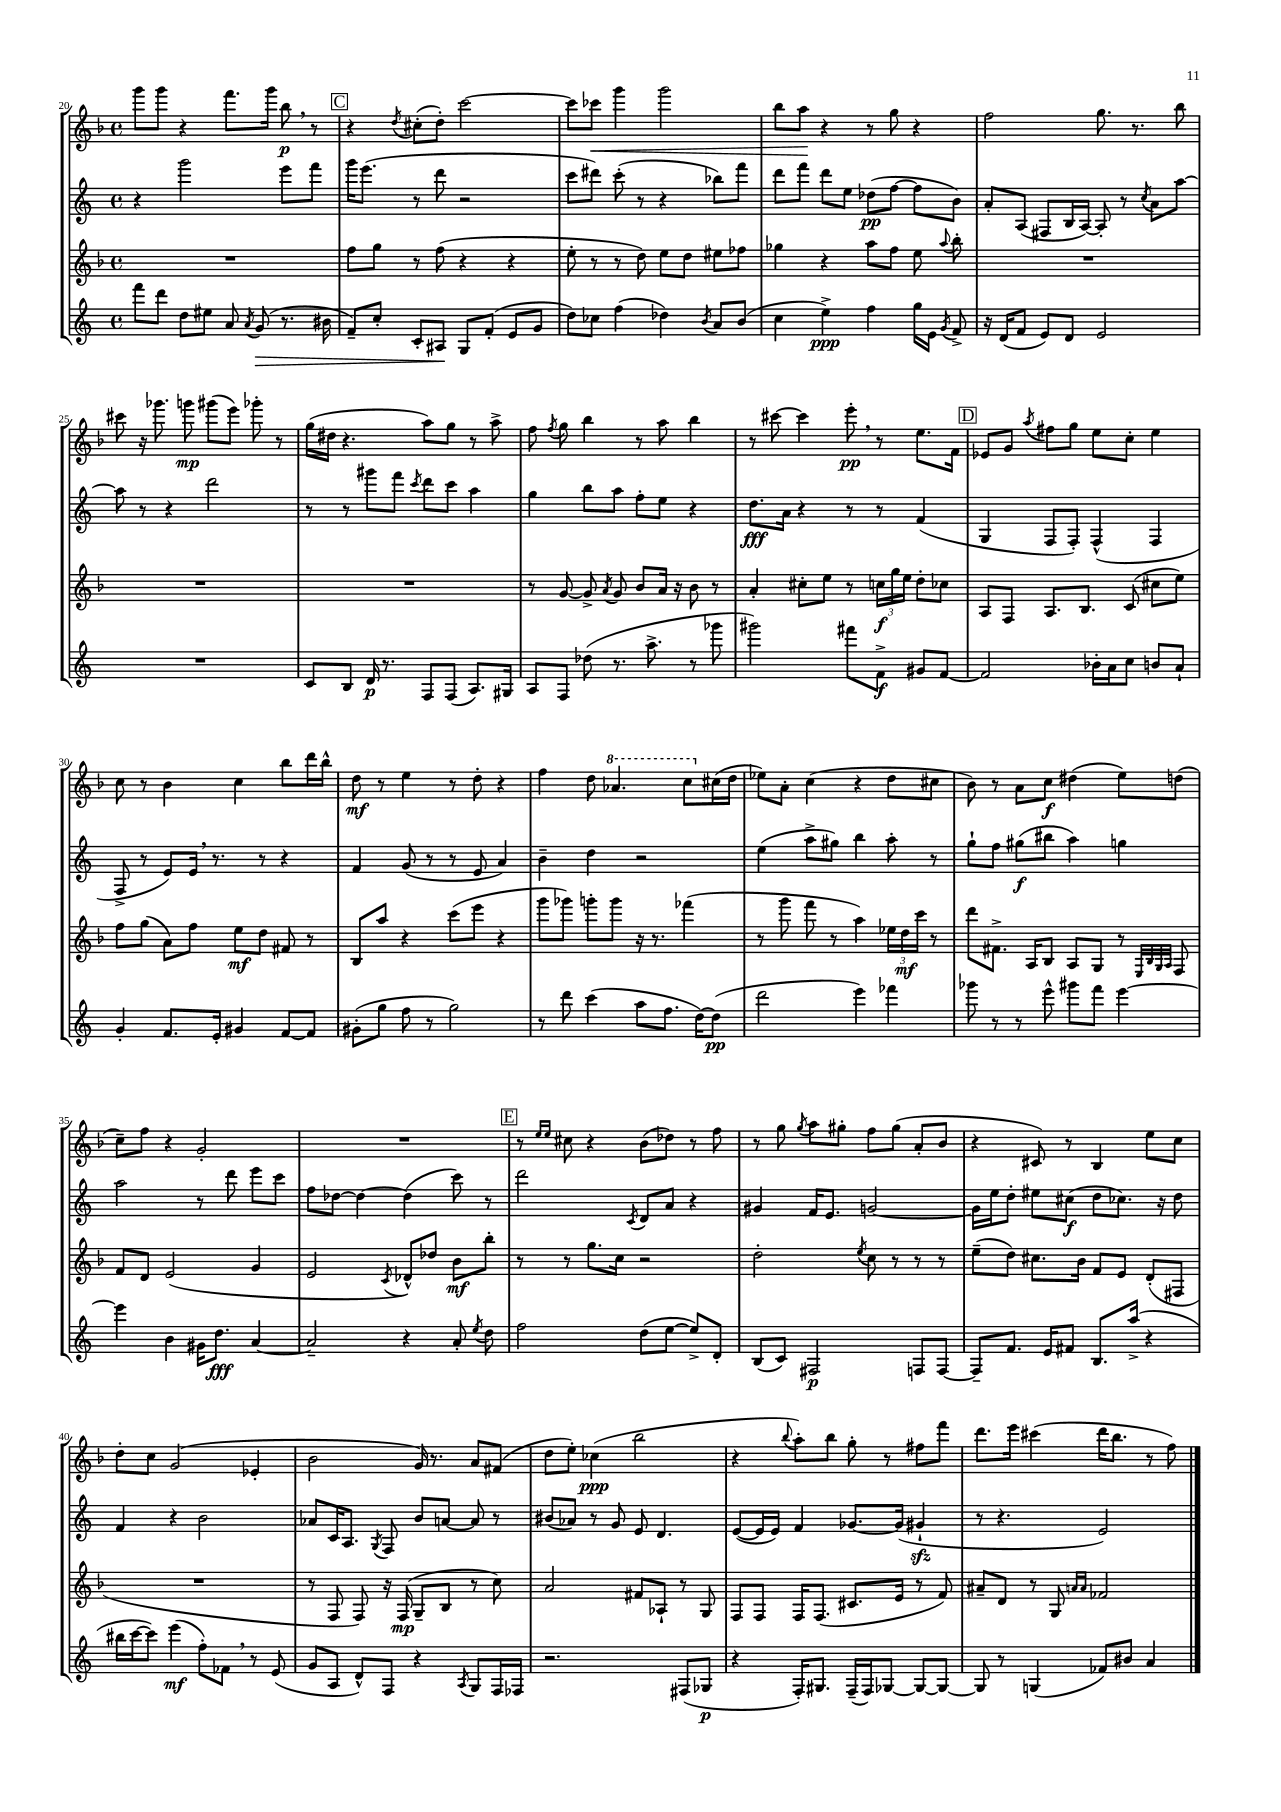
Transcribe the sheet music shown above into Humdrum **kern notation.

**kern	**kern	**kern	**kern
*staff4	*staff3	*staff2	*staff1
*clefG2	*clefG2	*clefG2	*clefG2
*k[]	*k[b-]	*k[]	*k[b-]
*M4/4	*M4/4	*M4/4	*M4/4
*met(c)	*met(c)	*met(c)	*met(c)
8fff	1r	4r	8ggg
8ddd	.	.	8ggg
8dd	.	2ggg	4r
8ee#	.	.	.
8a	.	.	8.fff
8qa	.	.	.
(8g	.	.	.
.	.	.	16ggg
8.r	.	8eee	8bb-
.	.	8fff	8r
16b#	.	.	.
=	=	=	=
8f~)	8ff	16ggg	4r
.	.	(8.eee	.
8cc'	8gg	.	.
.	.	.	8qdd
8c'	8r	8r	(8cc#'
8A#	(8ff	8ddd	8dd')
8G	4r	2r	[2ccc
(8f'	.	.	.
8e	4r	.	.
8g	.	.	.
=	=	=	=
8dd)	8ee'	8ccc	8ccc]
8cc-	8r	8ddd#)	8ccc-
(4ff	8r	(8ccc'	4ggg
.	8dd)	8r	.
4dd-)	8ee	4r	2ggg
.	8dd	.	.
8qb	.	.	.
8a	8ee#	8bb-)	.
(8b	8ff-	8fff	.
=	=	=	=
4cc	4gg-	8ddd	8bb-
.	.	8fff	8aa
4ee^)	4r	8ddd	4r
.	.	8ee	.
4ff	8aa	(8dd-	8r
.	8ff	[8ff	8gg
16gg	8ee	8ff]	4r
16e	.	.	.
8qg	8qqaa	.	.
8f^	8bb-'	8b)	.
=	=	=	=
16r	1r	8a'	2ff
(16d	.	.	.
8f	.	(8A	.
8e)	.	8F#	.
8d	.	16B	.
.	.	[16A)	.
2e	.	8A']	8.gg
.	.	8r	.
.	.	.	8.r
.	.	8qcc	.
.	.	8a	.
.	.	[8aa	8bb-
=	=	=	=
1r	1r	8aa]	8ccc#
.	.	8r	16r
.	.	.	8.ggg-
.	.	4r	.
.	.	.	8ggg
.	.	2ddd	(8ggg#
.	.	.	8eee)
.	.	.	8ggg-'
.	.	.	8r
=	=	=	=
8c	1r	8r	(16gg
.	.	.	16dd#
8B	.	8r	4.r
16d	.	8ggg#	.
8.r	.	.	.
.	.	8fff	.
.	.	8qccc	.
8F	.	8ddd	8aa)
(8F	.	8ccc	8gg
8.A)	.	4aa	8r
.	.	.	8aa^
16G#	.	.	.
=	=	=	=
8A	8r	4gg	8ff
.	.	.	8qff
8F	[8g	.	8gg
(8dd-	8g^]	8bb	4bb-
.	8qa	.	.
8.r	8g	8aa	.
.	8b-	8ff'	8r
8.aa^	.	.	.
.	16a	8ee	8aa
.	16r	.	.
8r	8b-	4r	4bb-
8ggg-	8r	.	.
=	=	=	=
2ggg#)	4a'	8.dd	8r
.	.	.	[8ccc#
.	.	16a	.
.	8cc#'	4r	4ccc#]
.	8ee	.	.
8fff#	8r	8r	8eee'
8f^	24cc	8r	8r
.	24gg	.	.
.	24ee	.	.
8g#	8dd'	(4f	8.ee
[8f	8cc-	.	.
.	.	.	16f
=	=	=	=
2f]	8A	4G	8e-
.	8F	.	8g
.	.	.	8qaa
.	8.A	8F	8ff#
.	.	8F')	8gg
.	8.B-	.	.
16b-'	.	(4F^^	8ee
16a	.	.	.
8cc	(8c	.	8cc'
8b	8cc#	4F	4ee
8a`	8ee)	.	.
=	=	=	=
4g'	8ff	8F^	8cc
.	(8gg	8r	8r
8.f	8a)	8e)	4b-
.	8ff	16e	.
16e'	.	8.r	.
4g#	8ee	.	4cc
.	8dd	8r	.
[8f	8f#	4r	8bb-
8f]	8r	.	16ddd
.	.	.	16bb-^^
=	=	=	=
(8g#'	8B-	4f	8dd
8gg	8aa	.	8r
8ff	4r	(8g	4ee
8r	.	8r	.
2gg)	(8ccc	8r	8r
.	8eee	8e	8dd'
.	4r	4a)	4r
=	=	=	=
8r	8ggg	4b~	4ff
8ddd	8ggg-)	.	.
(4ccc	8ggg'	4dd	8dd
.	8ggg	.	4.aa-
8aa	16r	2r	.
.	8.r	.	.
8.ff	.	.	.
.	(4fff-	.	8ccc
[16dd)	.	.	.
(8dd]	.	.	(16cc#
.	.	.	16dd
=	=	=	=
2ddd	8r	(4ee	8ee-)
.	8ggg	.	8a'
.	8fff	8aa^	(4cc
.	8r	8gg#)	.
4eee)	4aa)	4bb	4r
4fff-	24ee-	8aa'	8dd
.	24dd	.	.
.	24ccc	.	.
.	8r	8r	8cc#
=	=	=	=
8ggg-	8ddd	8gg`	8b-)
8r	8.f#^	8ff	8r
8r	.	(8gg#	8a
.	16A	.	.
8eee^^	8B-	8bb#	8cc
8ggg#	8A	4aa)	(4dd#
8fff	8G	.	.
[4eee	8r	4gg	8ee)
.	32qqE	.	.
.	32qqB-	.	.
.	32qqG	.	.
.	32qqA	.	.
.	8F	.	(8dd
=	=	=	=
4eee]	8f	2aa	8cc~)
.	8d	.	8ff
4b	(2e	.	4r
16g#	.	8r	2g'
8.dd	.	.	.
.	.	8ddd	.
[4a	4g	8eee	.
.	.	8ccc	.
=	=	=	=
2a~]	2e	8ff	1r
.	.	[8dd-	.
.	.	4dd-_	.
.	8qc	.	.
4r	8d-^^)	(4dd-]	.
.	8dd-	.	.
8a'	8b-	8ccc)	.
8qee	.	.	.
8dd	8bb-'	8r	.
=	=	=	=
2ff	8r	2ddd	8r
.	.	.	16qqee
.	.	.	16qqee
.	8r	.	8cc#
.	8.gg	.	4r
.	16cc	.	.
.	.	8qc	.
(8dd	2r	8d	(8b-
[8ee	.	8a	8dd-)
8ee^])	.	4r	8r
8d'	.	.	8ff
=	=	=	=
(8B	2dd'	4g#	8r
8c)	.	.	8gg
.	.	.	8qgg
2F#	.	16f	8aa
.	.	8.e	.
.	.	.	8gg#'
.	8qee	.	.
.	8cc	[2g	8ff
.	8r	.	(8gg#
8F	8r	.	8a'
[8F	8r	.	8b-
=	=	=	=
8F~]	(8ee~	16g]	4r
.	.	16ee	.
8.f	8dd)	8dd'	.
.	8.cc#	8ee#	8c#)
16e	.	.	.
8f#	.	(8cc#	8r
.	16b-	.	.
8.B	8f	8dd	4B-
.	8e	8.cc-)	.
(16aa^	.	.	.
4r	(8d'	.	8ee
.	.	16r	.
.	8F#	8dd	8cc
=	=	=	=
16bb#	1r	4f	8dd'
[16ccc	.	.	.
8ccc])	.	.	8cc
(4eee	.	4r	(2g
8ff')	.	2b	.
8f-	.	.	.
8r	.	.	4e-'
(8e	.	.	.
=	=	=	=
8g	8r	8a-	2b-
8A	8F	16c	.
.	.	8.A	.
8d^^)	8F)	.	.
.	.	8qG	.
8F	16r	8F	.
.	(16F	.	.
4r	8G~	8b	16g)
.	.	.	8.r
.	8B-	[8a	.
8qA	.	.	.
8G	8r	8a]	8a
16F	8cc)	8r	(8f#
16F-	.	.	.
=	=	=	=
2.r	2a	(8b#	8dd
.	.	8a-)	8ee')
.	.	8r	(4cc-
.	.	8g	.
.	8f#	8e	2bb-
.	8A-`	4.d	.
(8F#	8r	.	.
8G-	8G	.	.
=	=	=	=
4r	8F	([8e	4r
.	8F	16e]	.
.	.	16e)	.
.	.	.	8qqbb-
16F')	16F	4f	8aa')
8.G#	(8.F	.	.
.	.	.	8bb-
(16F~	8.c#	[8.g-	8gg'
16F)	.	.	.
[8G-	.	.	8r
.	16e	(16g-]	.
8G-_	8r	4g#`	8ff#
8G-_	8f)	.	8fff
=	=	=	=
8G-]	8a#~	8r	8.ddd
8r	8d	4.r	.
.	.	.	16eee
(4G	8r	.	(4ccc#
.	8G	.	.
.	16qqa	.	.
.	16qqa	.	.
8f-)	2f-	2e)	16ddd
.	.	.	8.bb-
8b#	.	.	.
4a	.	.	8r
.	.	.	8ff)
==	==	==	==
*-	*-	*-	*-
